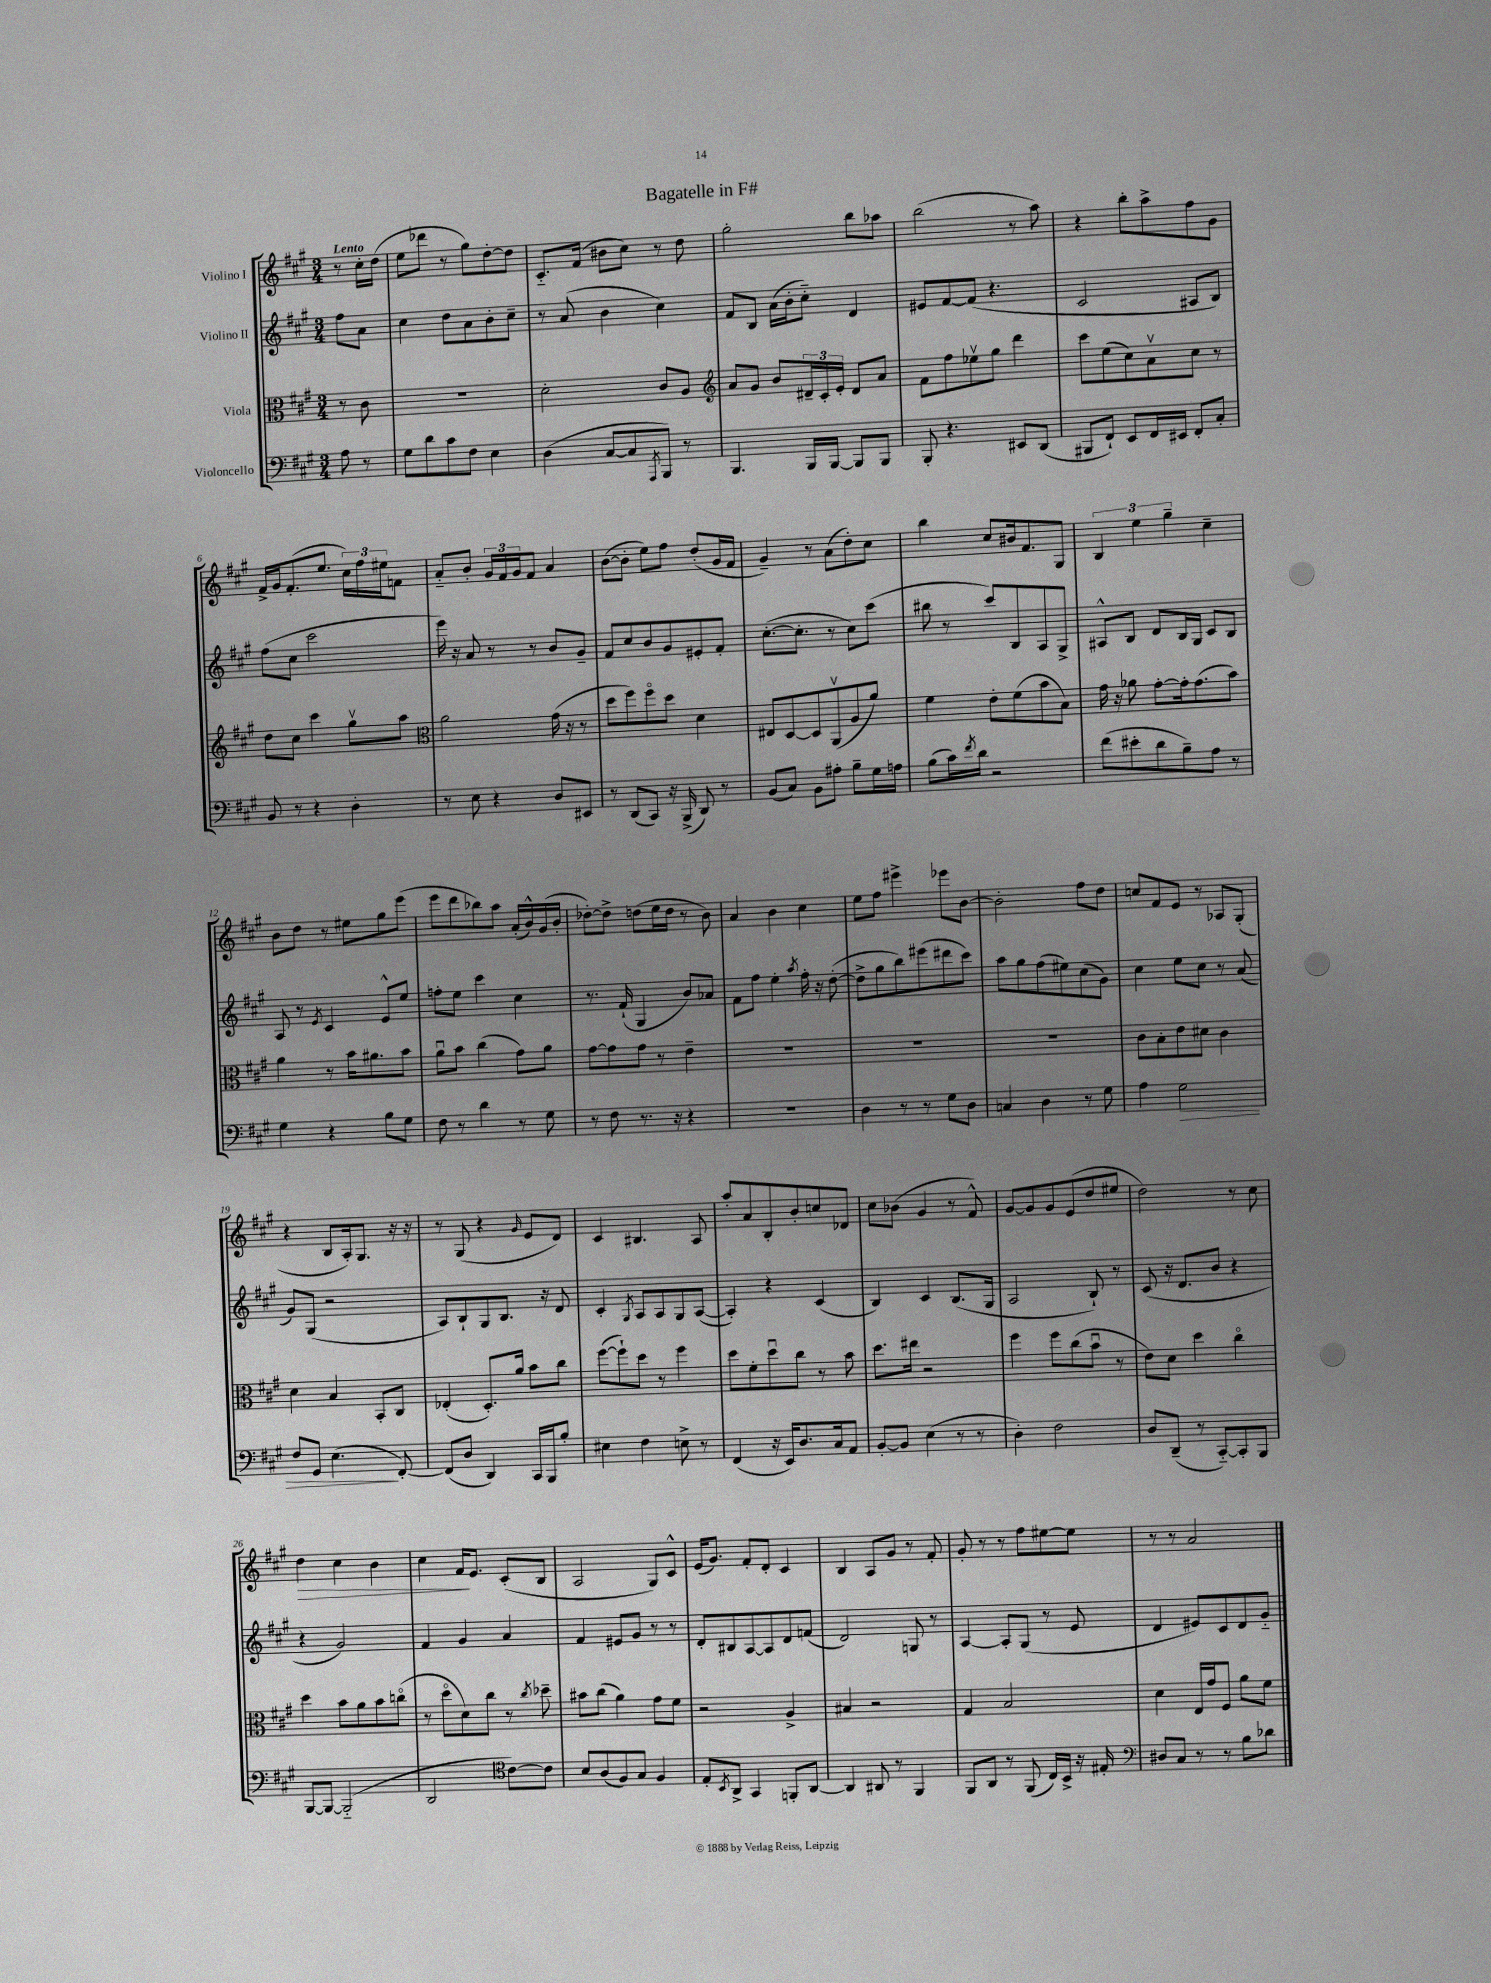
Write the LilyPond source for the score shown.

\header { title = "Bagatelle in F#" }
<<
\new StaffGroup <<
\new Staff = "s0" \with { instrumentName = "Violino I" } {
    \clef treble \key a \major \numericTimeSignature \time 3/4 \partial 4 \tempo "Lento"
    r8 cis''16-. d''16( |
    e''8 des'''8 r8 gis''8) d''8~-. d''8 |
    cis'8.-_ fis'16( bis'8 cis''8) r8 d''8 |
    gis''2-. b''8 aes''8 |
    b''2( r8 a''8) |
    r4 b''8-. a''8-> fis''8 gis'8 |
    fis'16-> gis'16 fis'8.-.( e''8. \tuplet 3/2 { cis''16) fis''16 eis''16 } f'8 |
    a'8-_ b'8-. \tuplet 3/2 { gis'16 fis'16 gis'16 } fis'8 a'4 |
    b'8~( b'8-. e''8) fis''8 d''8-.( gis'16 fis'16 |
    gis'4--) r8 a'8( d''8-.) cis''8 |
    b''4 cis''8 bis'16 fis'8. gis8 |
    \tuplet 3/2 { b4 e''4 gis''4-- } cis''4-- |
    b'8 d''8 r8 eis''8 gis''8 e'''8( |
    e'''8 d'''8 bes''8) a''8 a'16-.( b'16-^) gis'16( b'16-. |
    des''8~-.) des''8-> d''8( e''16 d''16 r8 b'8) |
    a'4 b'4 cis''4 |
    e''8 fis''8 eis'''4-> ees'''8 b'8~ |
    b'2-. fis''8 d''8 |
    c''8 fis'8 e'8 r8 aes8 gis8-.( |
    r4 b8 a16-.) gis8. r16 r16 |
    r8 gis8( r4 \grace { gis'16 } e'8 d'8) |
    cis'4 bis4. a8 |
    a''8-. a'8 b8-. b'8-. c''8 des'8 |
    cis''8 bes'8( gis'4 r8 fis'8-^) |
    gis'8~ gis'8 gis'8 e'8( d''8 eis''8 |
    d''2) r8 cis''8 |
    d''4\> cis''4 b'4 |
    cis''4 fis'16\! e'8. cis'8-.( b8 |
    a2 gis8) cis'8-^ |
    e'16( gis'8.) fis'8-. d'8-. cis'4 |
    b4 a8 gis'8 r8 fis'8-. |
    gis'8-. r8 r8 fis''8 eis''8~ eis''8 |
    r8 r8 a'2 \bar "|." |
}
\new Staff = "s1" \with { instrumentName = "Violino II" } {
    \clef treble \key a \major \numericTimeSignature \time 3/4 \partial 4
    fis''8 a'8 |
    cis''4 d''8 a'8 b'8-. cis''8-- |
    r8 a'8( b'4 cis''4) |
    fis'8 b8 a'16( b'16-. cis''8-_) d'4 |
    eis'8 fis'8~ fis'8( r4. |
    cis'2 ais8 b8) |
    fis''8( cis''8 cis'''2 |
    e'''16) r16 a'8 r8 r8 b'8 gis'8-- |
    fis'8 cis''8 b'8 gis'8 eis'8-. fis'8-. |
    cis''8.~-.( cis''8.-. r8 cis''8) cis'''8( |
    bis''8 r8 cis'''8) b8 a8 gis8-> |
    ais8-^ b8 d'8 b16 gis16 cis'8 b8 |
    a8 r8 \acciaccatura { e'8 } cis'4 e'8-^ e''8 |
    f''8-. e''8 cis'''4 cis''4 |
    r8. fis'16-!( gis4 b'8) aes'8 |
    fis'8 fis''8 e''4-. \acciaccatura { a''8 } fis''16-. r16 d''8~-.( |
    d''8-> gis''8 b''8) eis'''8( dis'''8 cis'''8) |
    a''8 gis''8 fis''8( eis''8) cis''8( gis'8) |
    cis''4 e''8 cis''8 r8 a'8( |
    gis'8) gis8( r2 |
    a8) b8-! gis8 b8. r16 d'8 |
    cis'4-. \acciaccatura { gis8 } a8 a8 gis8 a8~( |
    a4-.) r4 cis'4( |
    b4) cis'4 b8.( gis16 |
    a2 b8-!) r8 |
    cis'8( r16 d'8. b'8 r4 |
    r4 gis'2) |
    fis'4 gis'4 a'4 |
    fis'4 eis'8 gis'8 r8 r8 |
    d'8-. bis8 a8~ a8 d'8 f'8( |
    d'2) g8 r8 |
    a4~ a8-. gis8( r8 e'8 |
    d'4 eis'8) cis'8 d'8 gis'8-_ \bar "|." |
}
\new Staff = "s2" \with { instrumentName = "Viola" } {
    \clef alto \key a \major \numericTimeSignature \time 3/4 \partial 4
    r8 cis'8 |
    R2. |
    d'2-. cis'8 a8 |
    \clef treble a'8 gis'8 b'8 \tuplet 3/2 { dis'16-- cis'16-. e'16-. } dis'8 a'8 |
    fis'8 fis''8 ees''8\upbow gis''8 d'''4 |
    cis'''8 e''8( cis''8) a'8\upbow cis''8 r8 |
    d''8 cis''8 cis'''4 gis''8\upbow a''8 |
    \clef alto a'2 gis'16( r16 r8 |
    d''8 fis''8) fis''8\flageolet d''8 d'4 |
    eis8 d8~ d8 a,8\upbow( a8 a'8) |
    fis'4 e'8-. fis'8( b'8 b8) |
    gis'16 r16 aes'8 gis'8~-. gis'16-. gis'8.( b'8) |
    a'4 r8 b'16 ais'8. b'8 |
    a'8\downbow b'8 cis''4( gis'8) a'8 |
    gis'8~ gis'8 gis'8 r8 e'4-- |
    R2. |
    R2. |
    R2. |
    cis'8 b8-. e'8 dis'8 cis'4 |
    d'4 b4 b,8-. cis8 |
    ees4-.( d8.-.) a'16 b'8 cis''8 |
    fis''8~( fis''8-!) d''8 r8 fis''4 |
    d''8 fis'8-. d''8\downbow cis''8 r8 b'8 |
    d''8. eis''16 r2 |
    fis''4 fis''8 cis''8( b'8\downbow r8 |
    e'8) d'8 d''4 cis''4\flageolet |
    d''4 b'8 a'8 b'8 c''8\flageolet( |
    r8 d''8\flageolet d'8) cis''8 r8 \acciaccatura { cis''8 } des''8-- |
    bis'8 cis''8( a'4) gis'8 fis'8 |
    r2 a4-> |
    bis4 r2 |
    gis4 b2 |
    d'4 e16 gis'16 fis8 a'8 fis'8 \bar "|." |
}
\new Staff = "s3" \with { instrumentName = "Violoncello" } {
    \clef bass \key a \major \numericTimeSignature \time 3/4 \partial 4
    a8 r8 |
    gis8 d'8 cis'8 fis8 e4 |
    d4( cis8~ cis8 \acciaccatura { a,,8 } b,,8) r8 |
    b,,4. b,,16 b,,16~ b,,8 b,,8 |
    b,,8-. r4. eis,8 d,8( |
    bis,,8 fis,8-!) e,8 fis,16 eis,16 fis,8-. cis8-. |
    b,8 r8 r4 d4-. |
    r8 e8 r4 d8 eis,8 |
    r8 d,8( cis,8) r16 b,,16->( d,8) r8 |
    b,8( cis8) b,8 ais8-. b8-- gis16 a16 |
    b8( cis'16) \acciaccatura { fis'8 } d'16 r2 |
    fis'8( eis'8-. d'8 b8--) a8 r8 |
    gis4 r4 b8 gis8 |
    fis8 r8 d'4 r8 gis8 |
    r8 fis8 r8. r16 r4 |
    R2. |
    d4 r8 r8 gis8 d8 |
    c4 d4 r8 gis8 |
    a4 gis2\> |
    fis8 gis,8 e4.\!( fis,8~-.) |
    fis,8( d8 d,4) cis,16 b,,16 b8-. |
    eis4 fis4 e8-> r8 |
    fis,4( r16 e,16) d8. cis16 a,8 |
    b,8~-. b,8 e4( r8 r8 |
    d4-.) fis2 |
    d8 d,8--( r8 cis,8~-_) cis,8-. b,,8 |
    b,,8~ b,,8~ b,,2-_( |
    d,2 \clef tenor cis'8~) cis'8 |
    b8 a8( fis8) gis8 fis4 |
    e8-. \acciaccatura { b,8 } a,8-> gis,4 f,8-. a,8~ |
    a,4 ais,8 r8 fis,4 |
    fis,8 a,8 r8 fis,8( cis16) b,16-> r16 eis16-. |
    \clef bass dis8 cis8 r8 r8 b8 des'8 \bar "|." |
}
>>
>>
